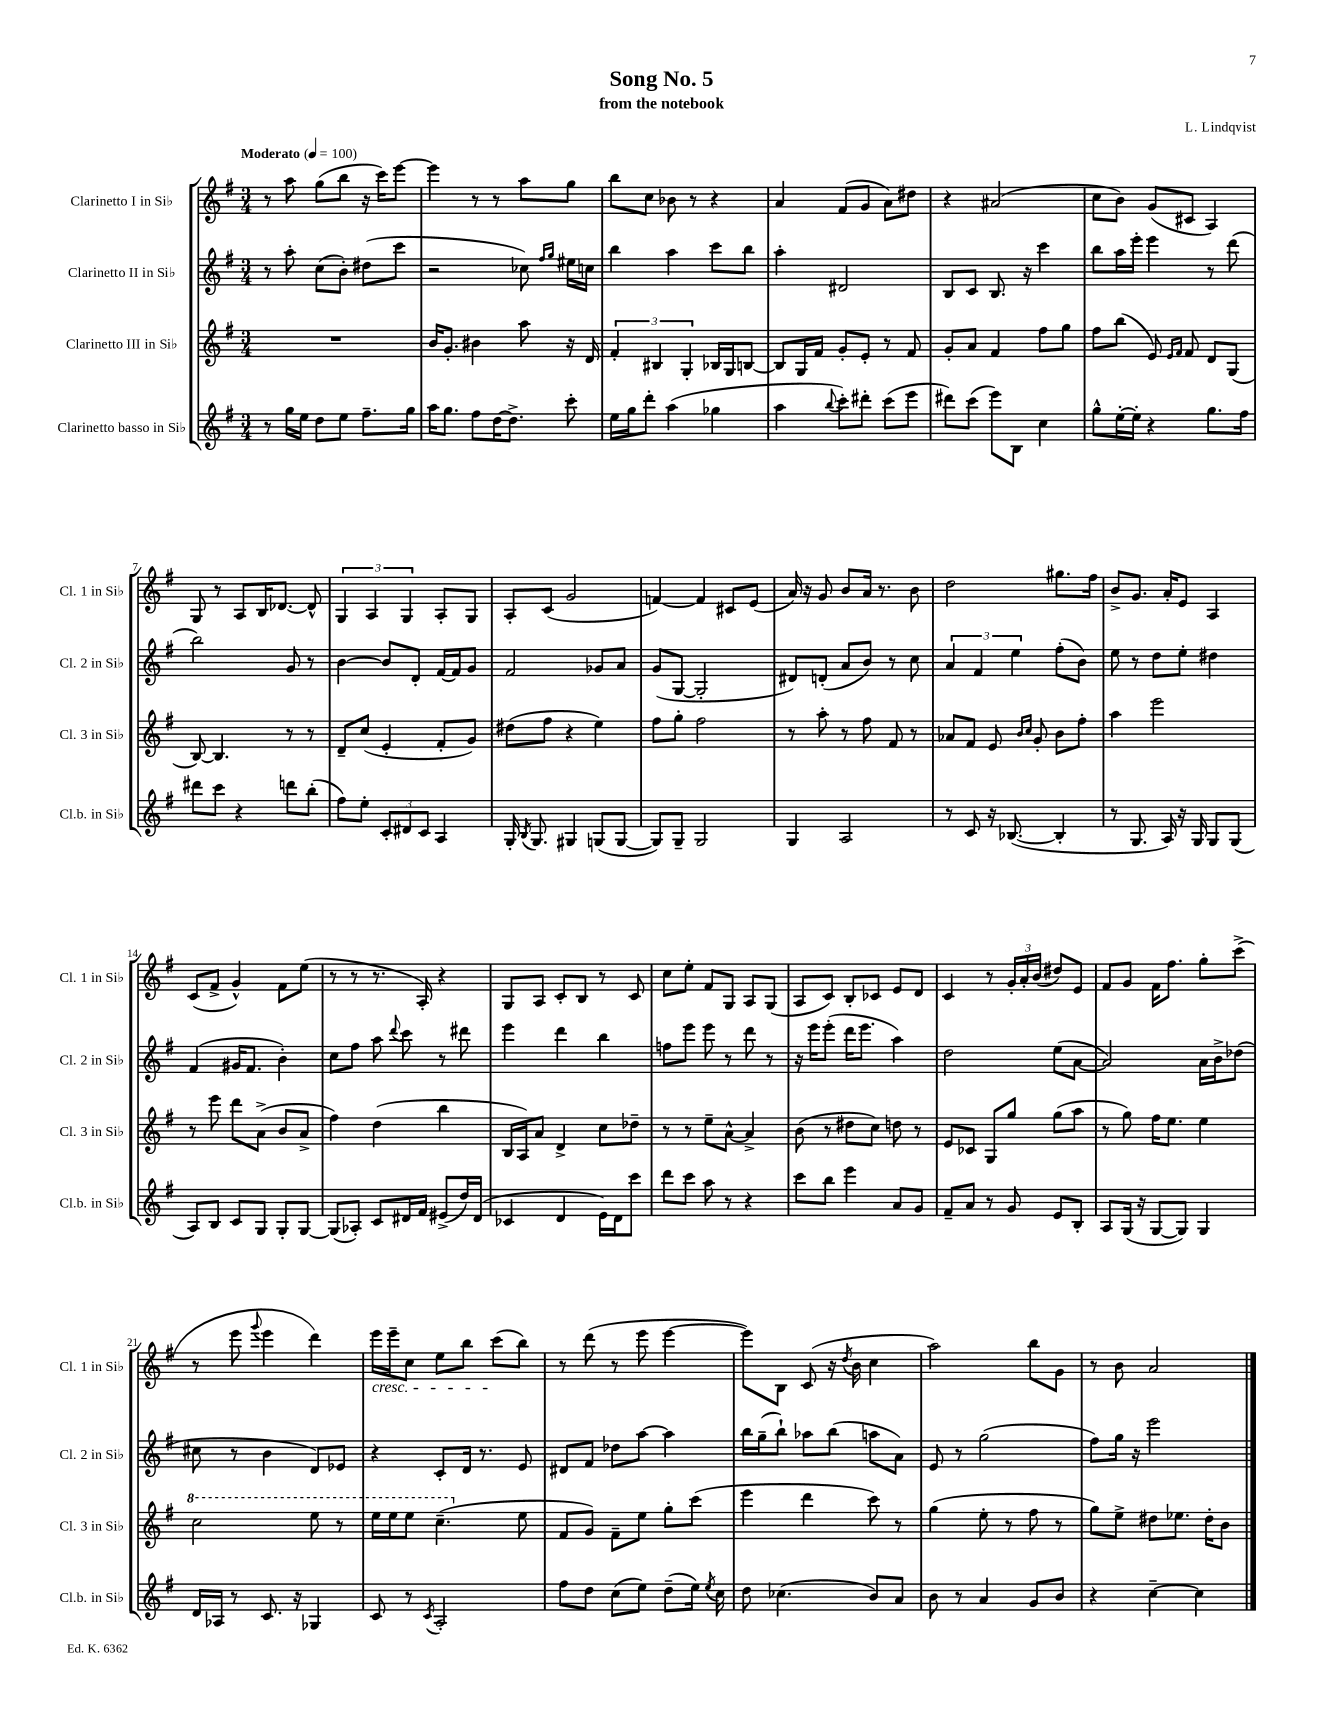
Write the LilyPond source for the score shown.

\header { title = "Song No. 5" composer = "L. Lindqvist" subtitle = "from the notebook" }
<<
\new StaffGroup <<
\new Staff = "s0" \with { instrumentName = "Clarinetto I in Sib" shortInstrumentName = "Cl. 1 in Sib" } {
    \clef treble \key g \major \numericTimeSignature \time 3/4 \tempo "Moderato" 4 = 100
    \autoBeamOff r8 a''8 g''8[( b''8] r16 c'''16[) e'''8]~ |
    e'''4 r8 r8 a''8[ g''8] |
    b''8[ c''8] bes'8 r8 r4 |
    a'4 fis'8[( g'8] a'8[) dis''8] |
    r4 ais'2( |
    c''8[ b'8]) g'8[( cis'8] a4) |
    g8 r8 a8[ b16 des'8.]~ des'8-^ |
    \tuplet 3/2 { g4 a4 g4 } a8[-. g8] |
    a8[-. c'8]( g'2 |
    f'4~) f'4 cis'8[ e'8]( |
    a'16) r16 g'8 b'8[ a'16] r8. b'8 |
    d''2 gis''8.[ fis''16] |
    b'8[-> g'8.] a'16[-. e'8] a4 |
    c'8[( fis'8]-> g'4-^) fis'8[ e''8]( |
    r8 r8 r8. a16-.) r4 |
    g8[ a8] c'8[-. b8] r8 c'8 |
    c''8[ e''8]-. fis'8[ g8] a8[ g8]( |
    a8[ c'8]) b8[-. ces'8] e'8[ d'8] |
    c'4 r8 \tuplet 3/2 { g'16[-. a'16-. b'16]( } dis''8[) e'8] |
    fis'8[ g'8] fis'16[ fis''8.] g''8[-. c'''8]->( |
    r8 e'''8 \appoggiatura { g'''8 } e'''4 d'''4) |
    e'''16[\cresc e'''16-- c''8] e''8[ b''8] c'''8[\!( b''8]) |
    r8 d'''8( r8 e'''8 e'''4~ |
    e'''8[) b8] c'8( r16 \acciaccatura { d''8 } b'16 c''4 |
    a''2) b''8[ g'8] |
    r8 b'8 a'2 \bar "|." |
}
\new Staff = "s1" \with { instrumentName = "Clarinetto II in Sib" shortInstrumentName = "Cl. 2 in Sib" } {
    \clef treble \key g \major \numericTimeSignature \time 3/4
    \autoBeamOff r8 a''8-. c''8[( b'8]-.) dis''8[( c'''8] |
    r2 ces''8) \grace { fis''16[ g''16] } eis''16[ c''16] |
    b''4 a''4 c'''8[ b''8] |
    a''4-. dis'2 |
    b8[ c'8] b8. r16 c'''4 |
    b''8[ a''16 e'''16]-. e'''4 r8 d'''8( |
    b''2) g'8 r8 |
    b'4~ b'8[ d'8]-. fis'16[~ fis'16 g'8] |
    fis'2 ges'8[ a'8] |
    g'8[( g8]~ g2-. |
    dis'8[) d'8]-.( a'8[ b'8]) r8 c''8 |
    \tuplet 3/2 { a'4 fis'4 e''4 } fis''8[-.( b'8]) |
    e''8 r8 d''8[ e''8]-. dis''4 |
    fis'4( gis'16[ fis'8.] b'4-.) |
    c''8[ fis''8] a''8 \appoggiatura { d'''8 } c'''8 r8 dis'''8 |
    e'''4 d'''4 b''4 |
    f''8[ e'''8] e'''8 r8 d'''8 r8 |
    r16 e'''16[ e'''8]-.( d'''16[ e'''8.] a''4) |
    d''2 e''8[( a'8]~ |
    a'2) a'16[ b'16-> des''8]( |
    cis''8 r8 b'4 d'8[) ees'8] |
    r4 c'8[-. d'16] r8. e'8 |
    dis'8[ fis'8] des''8[ a''8]~ a''4 |
    b''16[ g''16--( b''8]-!) aes''8[ b''8]( a''8[ a'8]) |
    e'8 r8 g''2( |
    fis''8[) g''16] r16 e'''2 \bar "|." |
}
\new Staff = "s2" \with { instrumentName = "Clarinetto III in Sib" shortInstrumentName = "Cl. 3 in Sib" } {
    \clef treble \key g \major \numericTimeSignature \time 3/4
    \autoBeamOff R2. |
    b'16[ g'8.]-. bis'4 a''8 r16 d'16 |
    \tuplet 3/2 { fis'4-. bis4 g4-. } bes16[ g16 b8]~ |
    b8[ g16 fis'16] g'8[-. e'8]-. r8 fis'8 |
    g'8[-. a'8] fis'4 fis''8[ g''8] |
    fis''8[ b''8]( e'8) \grace { e'16[ fis'16] } fis'8 d'8[ g8]( |
    b8~) b4. r8 r8 |
    d'8[-- c''8]( e'4-. fis'8[-. g'8]) |
    dis''8[( fis''8] r4 e''4) |
    fis''8[ g''8]-. fis''2 |
    r8 a''8-. r8 fis''8 fis'8 r8 |
    aes'8[ fis'8] e'8 \grace { b'16[ c''16] } g'8-. b'8[ fis''8]-. |
    a''4 e'''2 |
    r8 e'''8 d'''8[ a'8]->( b'8[ a'8]-> |
    fis''4) d''4( b''4 |
    b16[ a16) a'8] d'4-> c''8[ des''8]-- |
    r8 r8 e''8[-- a'8]~-^ a'4-> |
    b'8( r8 dis''8[ c''8]) d''8 r8 |
    e'8[ ces'8] g8[ g''8] g''8[( a''8] |
    r8 g''8) fis''16[ e''8.] e''4 |
    \ottava #1 c'''2 e'''8 r8 |
    e'''16[ e'''16 e'''8] c'''4.--( \ottava #0 e''8 |
    fis'8[ g'8]) fis'8[-- e''8] g''8[-. c'''8]( |
    e'''4 d'''4 c'''8) r8 |
    g''4( e''8-. r8 fis''8 r8 |
    g''8[) e''8]-> dis''8[ ees''8.] dis''16[-. b'8] \bar "|." |
}
\new Staff = "s3" \with { instrumentName = "Clarinetto basso in Sib" shortInstrumentName = "Cl.b. in Sib" } {
    \clef treble \key g \major \numericTimeSignature \time 3/4
    \autoBeamOff r8 g''16[ e''16] d''8[ e''8] fis''8.[-- g''16] |
    a''16[ g''8.] fis''8[ d''16~ d''8.]-> c'''8-. |
    e''16[ g''16 d'''8]-. a''4( ges''4 |
    a''4 \appoggiatura { b''8 } c'''8[-.) dis'''8]-. c'''8[( e'''8] |
    dis'''8[) c'''8]( e'''8[) b8] c''4 |
    g''8[-^ e''16~-. e''16]-. r4 g''8.[ fis''16] |
    dis'''8[ c'''8] r4 d'''8[ b''8]-.( |
    fis''8[) e''8]-. \tuplet 3/2 { c'8[-. dis'8 c'8] } a4 |
    g16-. \acciaccatura { b8 } g8. gis4 g8[( g8]~ |
    g8[) g8]-- g2 |
    g4 a2 |
    r8 c'8 r16 bes8.~( bes4-. |
    r8 g8. a16) r16 g16 g8[ g8]( |
    a8[) b8] c'8[ g8] g8[-. g8]~ |
    g8[( aes8]-.) c'8[ dis'16 fis'16] eis'8[->( d''16) dis'16]( |
    ces'4 d'4 e'16[) d'16 c'''8] |
    d'''8[ c'''8] a''8 r8 r4 |
    c'''8[ b''8] e'''4 a'8[ g'8] |
    fis'8[-- a'8] r8 g'8 e'8[ b8]-. |
    a8[ g16]( r16 g8[~ g8]) g4 |
    d'16[ aes16] r8 c'8. r16 ges4 |
    c'8 r8 \acciaccatura { c'8 } a2-. |
    fis''8[ d''8] c''8[( e''8]) d''8[--( e''16]) \acciaccatura { e''8 } c''16 |
    d''8 ces''4.( b'8[) a'8] |
    b'8 r8 a'4 g'8[ b'8] |
    r4 c''4~-- c''4 \bar "|." |
}
>>
>>
